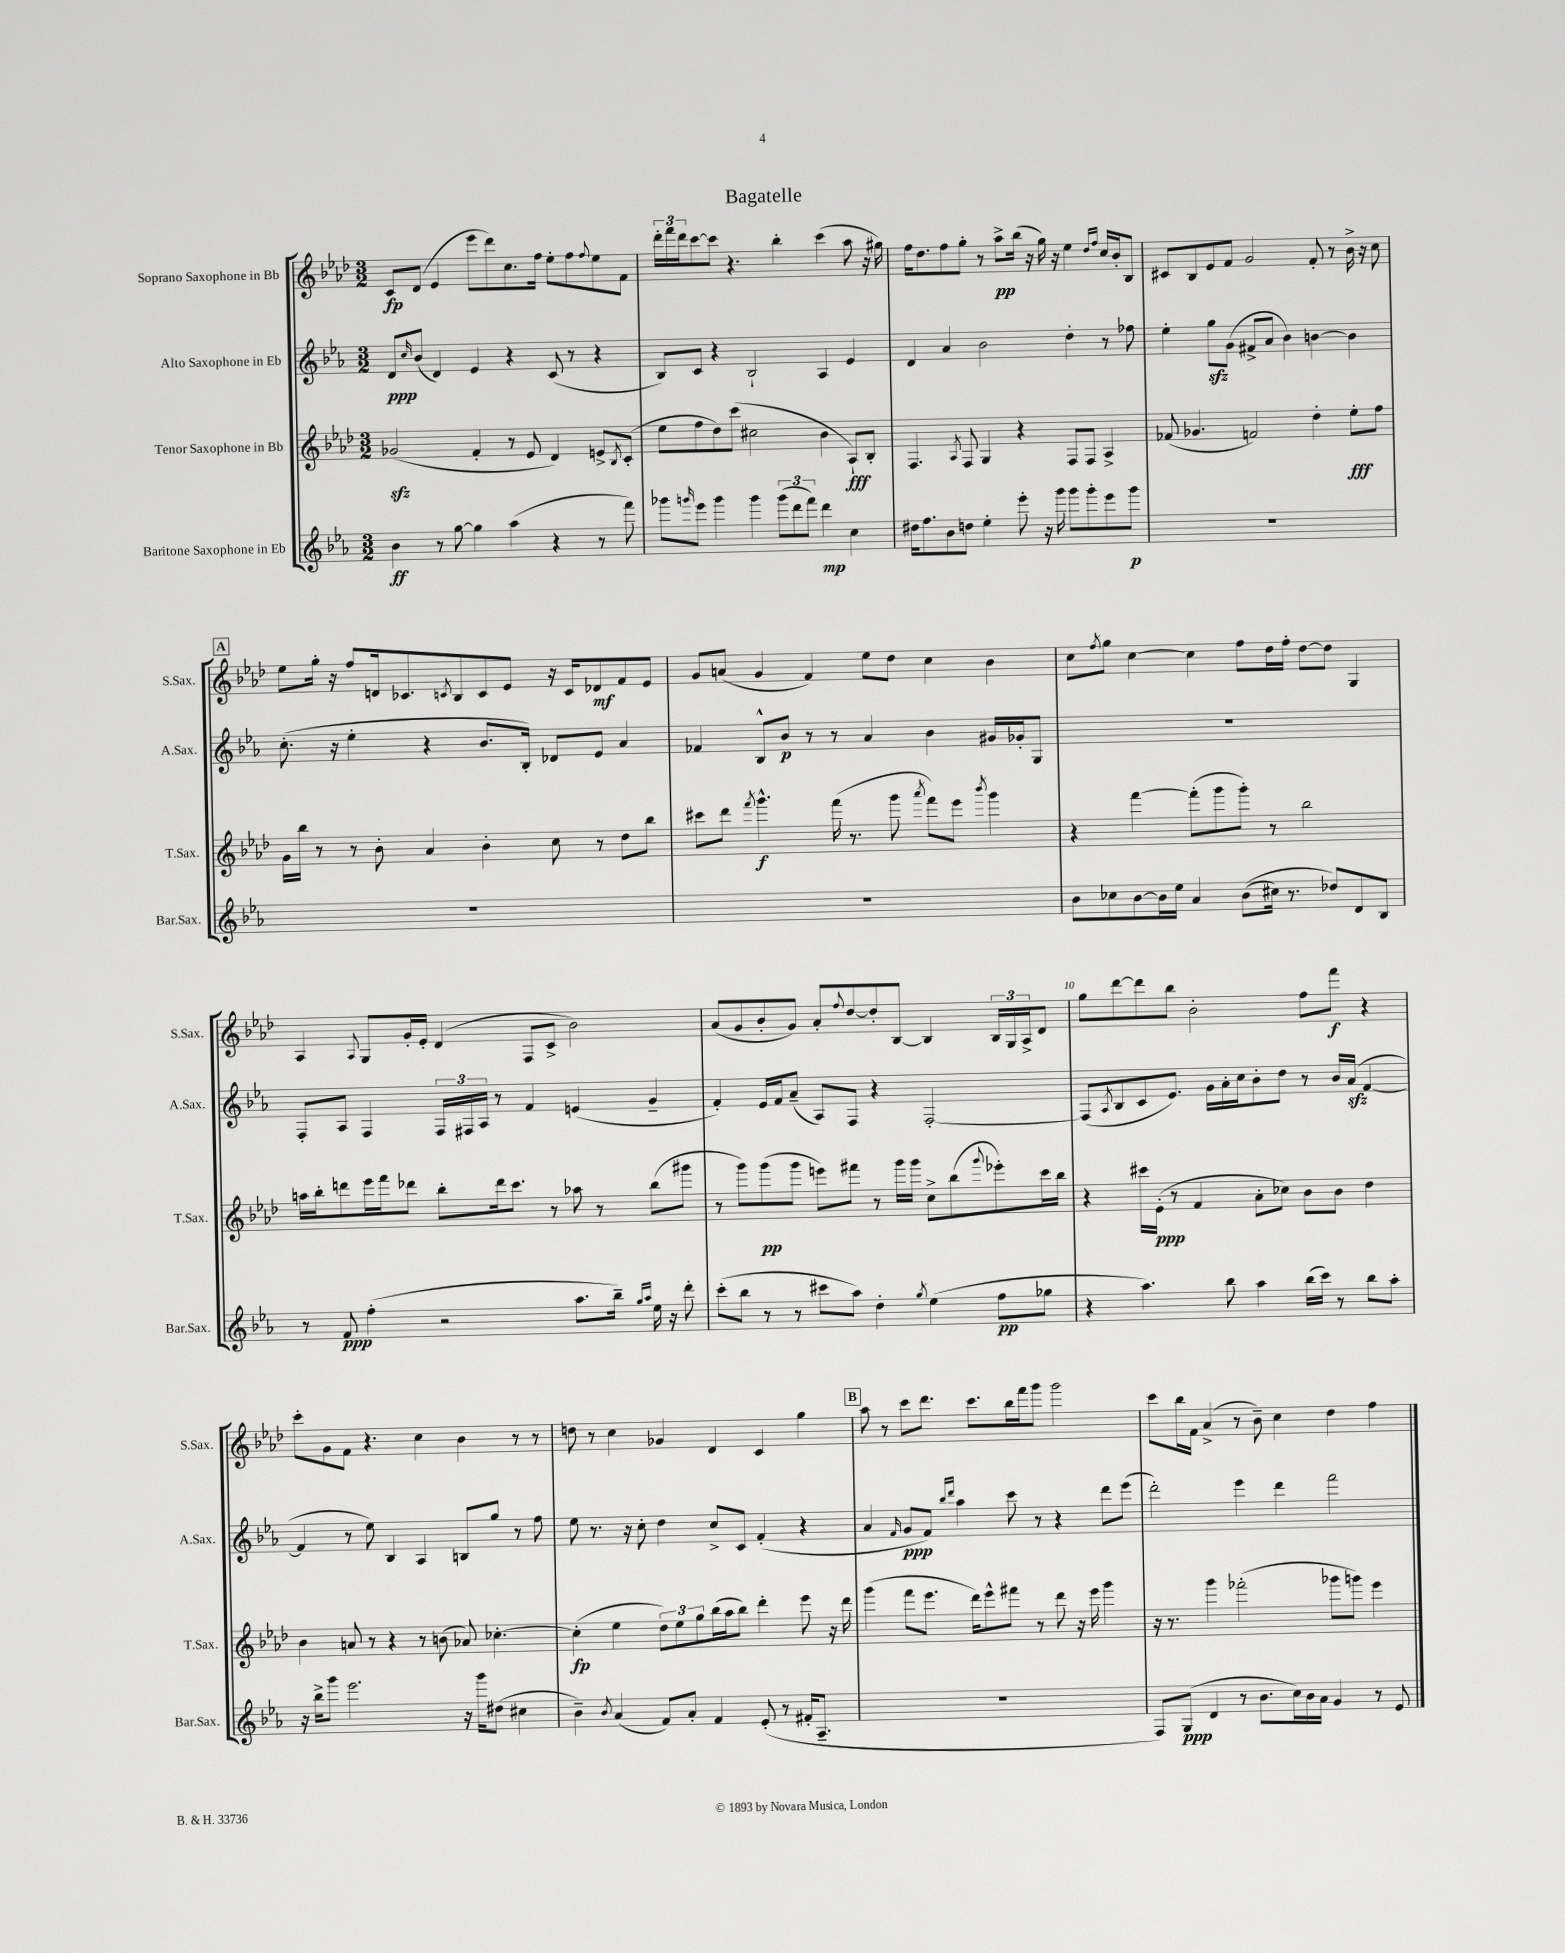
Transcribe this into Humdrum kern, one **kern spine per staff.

**kern	**kern	**kern	**kern
*staff4	*staff3	*staff2	*staff1
*clefG2	*clefG2	*clefG2	*clefG2
*k[b-e-a-]	*k[b-e-a-d-]	*k[b-e-a-]	*k[b-e-a-d-]
*M3/2	*M3/2	*M3/2	*M3/2
4b-	(2g-	8d	8c
.	.	16qqcc	.
.	.	(8b-	(8d-
8r	.	4d)	4e-
[8gg	.	.	.
4gg]	4f'	4e-	8eee-
.	.	.	8ddd-)
(4aa-	8r	4r	8.cc
.	8e-	.	.
.	.	.	16ff
4r	4d-)	(8c	8ee-'
.	.	8r	8ff
.	.	.	8qqff
8r	8e^	4r	8ee-
.	8qB-	.	.
8fff)	(8c'	.	8f
=	=	=	=
8ggg-	8ee-	8B-)	24ddd-'
.	.	.	24fff
.	.	.	24ddd-
16qqggg	.	.	.
8eee-	8ff	8c	[8ccc
4ggg	8dd-)	4r	8ccc]
.	(8ccc	.	4.r
4ggg	2cc#	2B-`	.
(12ggg	.	.	4bb-'
12ddd	.	.	.
12fff)	.	.	.
4ddd	4b-	4A-	(4ccc
4cc	8A-`)	4e-	8aa-
.	8B-'	.	16r
.	.	.	16gg#)
=	=	=	=
16dd#	4.F	4d	16ff
8.ff	.	.	8.dd-
8b-	.	4a-	8ff
.	8qA-	.	.
8dd	8F	.	8gg'
4ee-'	4G	2b-	8r
.	.	.	8aa-^
8eee-'	4r	.	(16bb-
.	.	.	16r
16r	.	.	16gg)
16ggg	.	.	16r
8ggg	8F	4dd'	4ee-
8ggg'	8F	.	.
.	.	.	16qqdd-
.	.	.	16qqff
8eee-	4A-^	8r	16cc
.	.	.	16b-'
8ggg	.	8ff-	8B-
=	=	=	=
1.r	(8f-	4ee-'	8c#
.	4.g-	.	8B-
.	.	8gg	8e-
.	.	(8g	8f
.	2f)	8f#^	2g
.	.	8a-	.
.	.	4b-)	.
.	4dd-'	[4b	8f'
.	.	.	8r
.	8ee-'	4b]	16b-^
.	.	.	16r
.	8ff	.	8cc
=	=	=	=
1.r	16g	(8.cc'	8ee-
.	16bb-	.	.
.	8r	.	16gg'
.	.	16r	16r
.	8r	4ee-'	8ff
.	8b-'	.	16d
.	.	.	8.c-
.	4a-	4r	.
.	.	.	8qc
.	.	.	8B-
.	4b-'	8.b-	8c
.	.	.	8e-
.	.	16B-')	.
.	8cc	8d-	16r
.	.	.	16c
.	8r	8e-	8d-
.	8dd-	4a-	8f
.	8bb-	.	8e-
=	=	=	=
1.r	8ccc#	4f-	8g
.	8ddd-	.	(8a
.	8qfff	.	.
.	4.ggg^^	8B-^^	4g
.	.	8b-	.
.	.	8r	4f)
.	(16fff	8r	.
.	8.r	.	.
.	.	4a-	8ee-
.	8ggg	.	8dd-
.	8qaaa-	.	.
.	8fff)	4b-	4cc
.	8eee-	.	.
.	8qbbb-	.	.
.	4ggg	16g#	4b-
.	.	16g-'	.
.	.	8G	.
=	=	=	=
8b-	4r	1.r	8cc
.	.	.	8qff
8cc-	.	.	8gg
[8b-	[4fff	.	[4cc
16b-]	.	.	.
16ee-	.	.	.
4a-	(8fff']	.	4cc]
.	8ggg	.	.
&((8b-	8ggg')	.	8ff
16cc#)	8r	.	16dd-
8.r	.	.	16ff'
.	2bb-	.	[8dd-
8dd-&)	.	.	8dd-]
8d	.	.	4G
8B-	.	.	.
=	=	=	=
8r	16aa	8F'	4A-
.	16bb-'	.	.
8f	8ddd	8A-	.
.	.	.	8qqA-
(4ff'	16eee-	4F	8G
.	16fff	.	.
.	8ddd-	.	16g'
.	.	.	16e-'
2r	8bb-'	24F	(4d-
.	.	24F#	.
.	.	24A-	.
.	16ddd-	8r	.
.	8.ccc	.	.
.	.	4f	8F
.	8r	.	8c^
8.aa-	8aa-	(4e	2b-)
.	8r	.	.
16bb-~)	.	.	.
16qqgg	.	.	.
16qqaa-	.	.	.
16ee-	(8bb-	4g~	.
16r	.	.	.
8ddd'	8ggg#	.	.
=	=	=	=
(8ccc'	8r	4f')	(8a-
8bb-	8ggg)	.	8g
8r	(8ggg	16e-	8b-'
.	.	16f	.
8r	8ggg	(8a-~	8g)
8ccc#	8eee)	8A-)	8a-'
.	.	.	8qqff
8aa-)	8fff#	8F	[8dd-
4dd'	8r	4r	8dd-']
.	16ggg	.	[8B-
.	16ggg	.	.
8qgg	.	.	.
(4ee-	8cc^	[2F'	4B-]
.	(8bb-	.	.
.	8qqggg	.	.
8ff	8eee-')	.	24B-
.	.	.	24G
.	.	.	24A-^
8gg-	16ccc	.	8d-
.	16bb-	.	.
=	=	=	=
4r	4r	(8F]	8gg
.	.	8qA-	.
.	.	8B-	[8ddd-
4.aa-)	16ccc#	8c	8ddd-]
.	(16e-'	.	.
.	8r	8.e-)	8bb-
.	4f	.	2b-'
.	.	16g	.
8bb-	.	16a-'	.
.	.	16cc	.
4aa-	8a-'	8b-'	.
.	8cc-)	8dd	.
(16bb-	8b-	8r	8ff
16ccc)	.	.	.
8r	8b-	16b-	8fff
.	.	(16a-	.
8bb-	4dd-	[4f	4r
8aa-'	.	.	.
=	=	=	=
16r	4b-	4f]	8ccc'
16bb-^	.	.	.
8ggg	.	.	8g
2.eee-	8a	8r	8f
.	8r	8ee-)	4.r
.	4r	4B-	.
.	8r	4A-	4cc
.	(8b	.	.
16r	8a-)	8B	4b-
16ggg	.	.	.
(8dd#	[4.cc-'	8gg	.
4cc#	.	8r	8r
.	.	8ff	8r
=	=	=	=
4b-~)	(4cc-']	8ee-	8dd
.	.	8.r	8r
8qb-	.	.	.
(4a-	4ee-	.	4cc
.	.	16r	.
.	.	8cc'	.
8f)	12dd-)	4dd	4g-
.	12ee-	.	.
8a-'	.	.	.
.	12gg	.	.
4f	(16bb-	8cc^	4d-
.	16aa-	.	.
.	8bb-)	8c	.
(8e-'	4ddd-'	(4f'	4c
8r	.	.	.
16f#'	8eee-	4r	4gg
8.A-~	.	.	.
.	16r	.	.
.	16ddd-	.	.
=	=	=	=
1.r	(4ggg	4a-	8aa-
.	.	.	8r
.	.	16qqf	.
.	8fff	8g	8ccc
.	8.eee-	8f)	8.ddd-
.	.	16qqbb-	.
.	.	16qqddd	.
.	.	4aa-	.
.	16ddd-)	.	8.ccc
.	8eee-^^	.	.
.	8fff#	8ccc	16bb-
.	.	.	16fff
.	8r	8r	8ggg
.	8ddd-	4r	2ggg
.	16r	.	.
.	16eee-	.	.
.	4ggg	8ddd	.
.	.	(8eee-	.
=	=	=	=
8F)	16r	2ddd')	8ccc
.	8.r	.	.
(8G	.	.	16bb-
.	.	.	16f
4d	4ggg	.	(4a-^
8r	(2fff-'	4eee-	8r
8.b-	.	.	8b-~)
.	.	4ddd	4cc
16cc)	.	.	.
16b-	.	.	.
16a-	.	.	.
4g	8ggg-	2fff	4dd-
.	8ggg)	.	.
8r	4eee-	.	4ff
8e-	.	.	.
==	==	==	==
*-	*-	*-	*-
